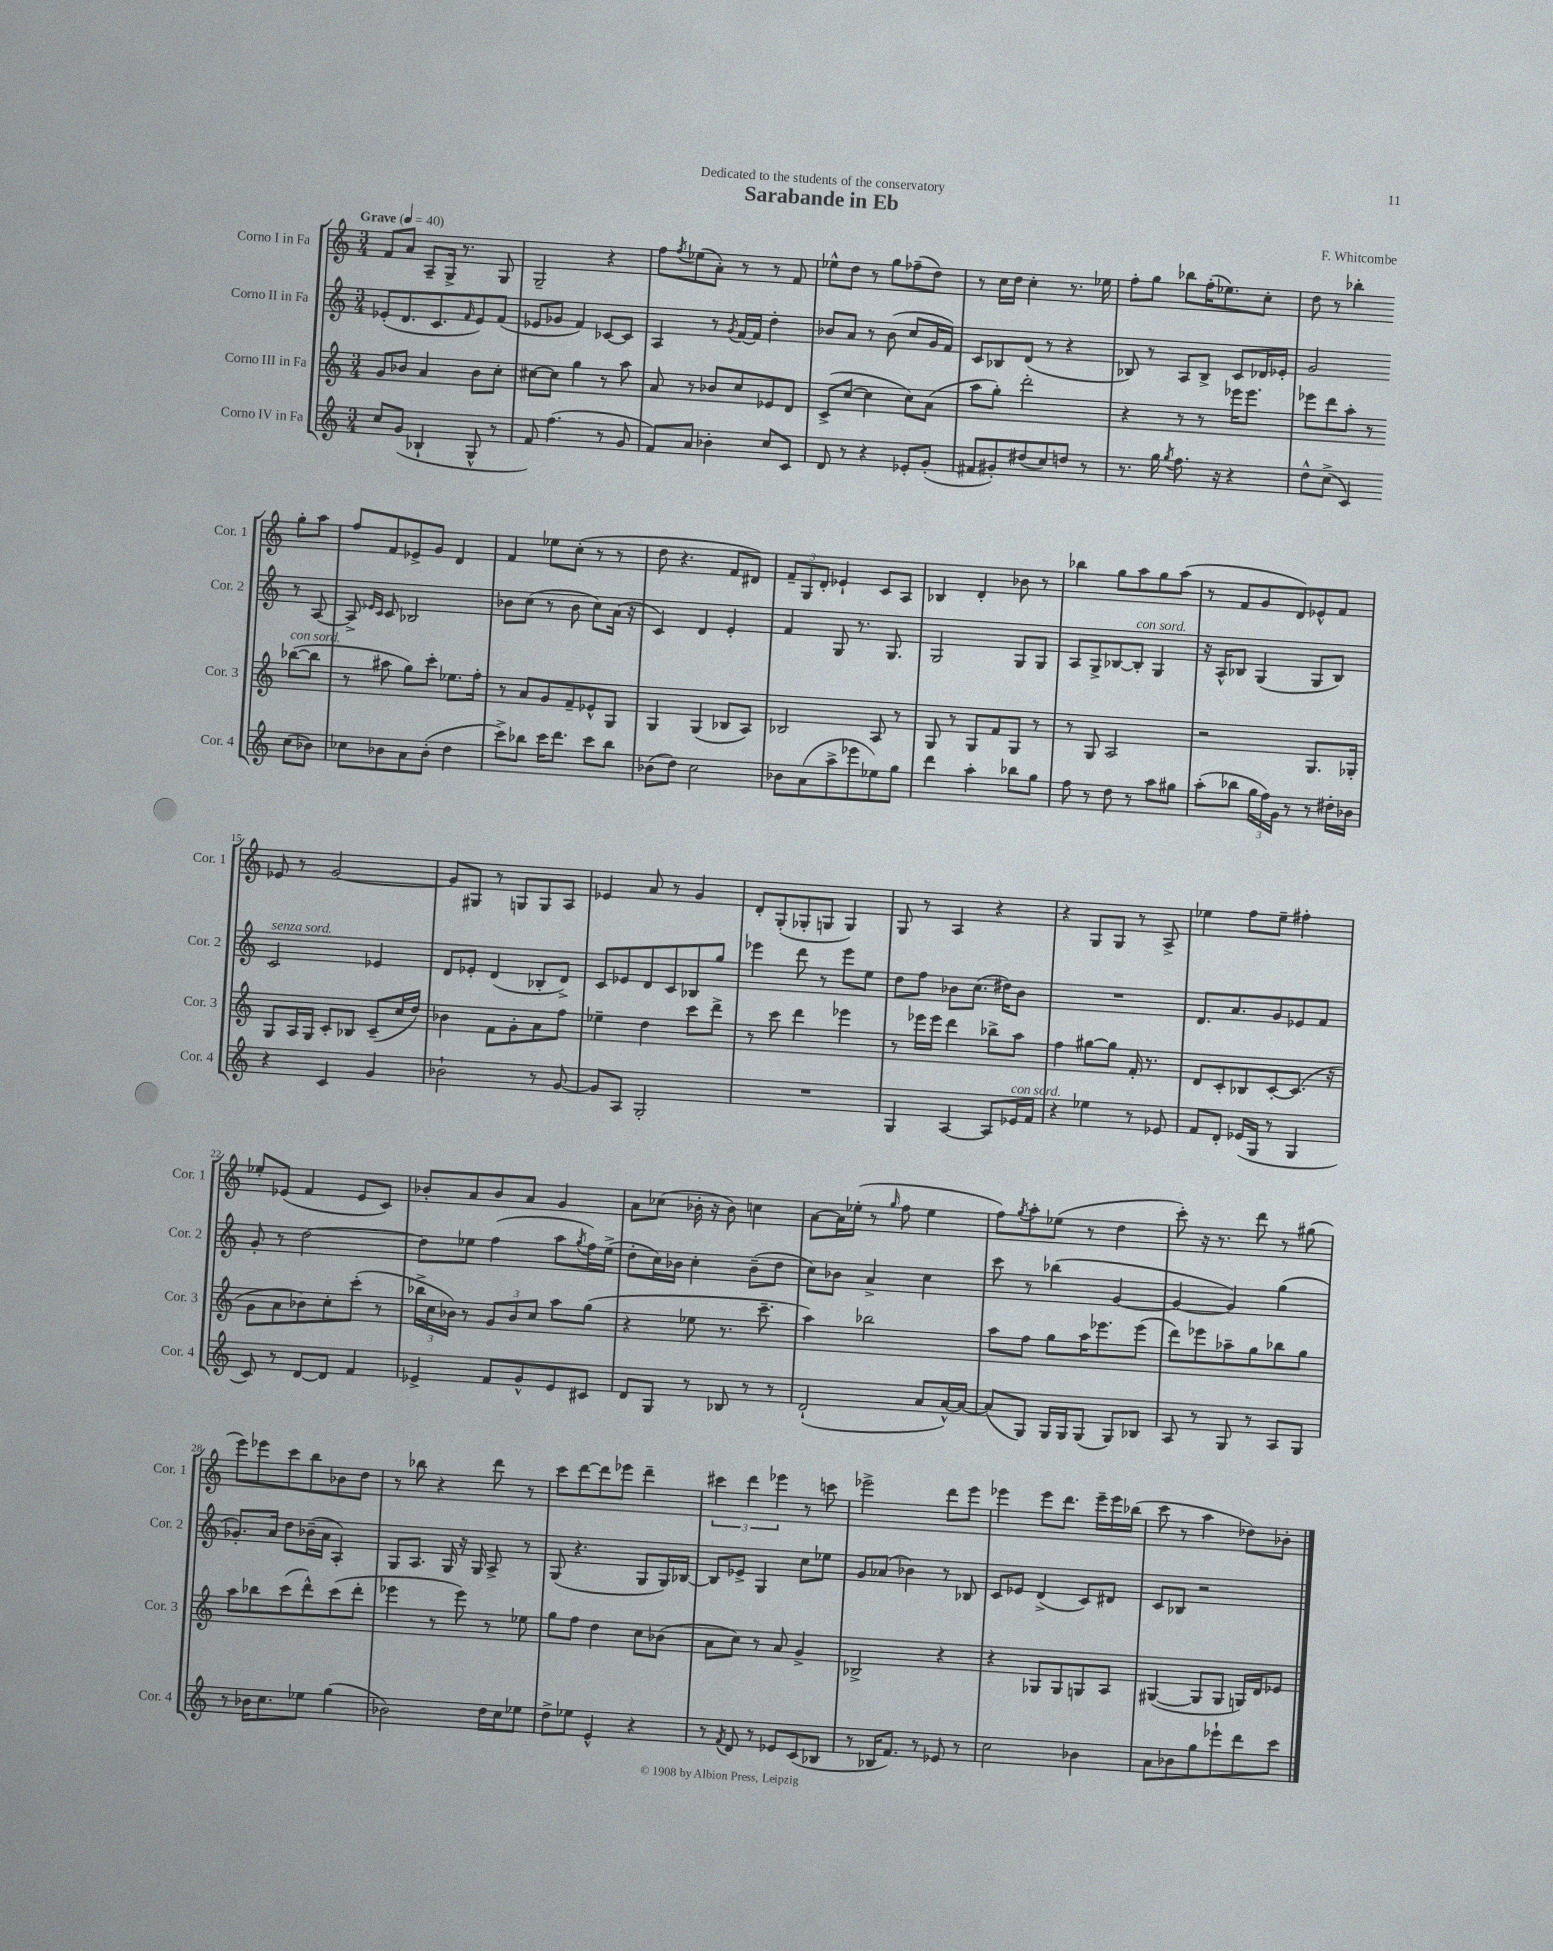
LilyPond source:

\header { title = "Sarabande in Eb" composer = "F. Whitcombe" dedication = "Dedicated to the students of the conservatory" }
<<
\new StaffGroup <<
\new Staff = "s0" \with { instrumentName = "Corno I in Fa" shortInstrumentName = "Cor. 1" } {
    \clef treble \key c \major \numericTimeSignature \time 3/4 \tempo "Grave" 4 = 40
    f'8 a'8 a8-- g16-> r8. g8 |
    g2-- r4 |
    f''8 \acciaccatura { f''8 } ees''8( a'8-.) r8 r8 f'8 |
    ees''8-^ d''8 r8 g''8 fes''8--( d''8) |
    r8 c''16 d''16 c''4-. r8. ees''16 |
    f''8-. g''8 bes''8 f''16-.( ees''8.) c''8-. |
    d''8 r8 bes''4-. g''8-. a''8 |
    f''8 f'8 ees'8-> g'8 d'4 |
    f'4 ees''8 c''8-.( r8 r8 |
    d''8 r4. f'8 dis'8) |
    \tuplet 3/2 { f'8-- g8 d'8-. } ees'4-! c'8 a8 |
    bes4 d'4-. bes'8 r8 |
    bes''4 g''8 a''8 g''8 a''8( |
    r8 f'8 g'8 d'8) ees'8-^ f'8 |
    ees'8 r8 g'2~ |
    g'8 gis8 r8 g8 g8 a8 |
    ees'4 a'8 r8 g'4 |
    d'8-. g8-.( ges8-. g8 g4) |
    g8 r8 a4 r4 |
    r4 g8 g8 r8 a8-> |
    ees''4 f''8 ees''8-- fis''4-. |
    ees''8-. ees'8( f'4 ees'8 c'8) |
    bes'8-. a'8 bes'8 a'8 g'4 |
    a'8 ces''8( bes'16-. r16 bes'8) c''4 |
    a'8~ a'16 ees''16-.( r8 \grace { g''16 } f''8 ees''4 |
    f''8) \acciaccatura { g''8 } a''8-. ees''8( r8 d''4 |
    c'''8-.) r16 r8. d'''8 r8 gis''8( |
    e'''8) ees'''8 c'''8 b''8 bes'8 d''8 |
    r8 bes''8 r4 d'''8 r8 |
    c'''8 d'''8~ d'''8 ees'''8 d'''4-- |
    \tuplet 3/2 { cis'''4 d'''4 ees'''4 } r8 c'''8 |
    ees'''2-> d'''8 ees'''8 |
    ees'''4 ees'''8 d'''8. ees'''16-- ees'''16 bes''16( |
    c'''8 r8 a''4 des''8) bes'8-. \bar "|." |
}
\new Staff = "s1" \with { instrumentName = "Corno II in Fa" shortInstrumentName = "Cor. 2" } {
    \clef treble \key c \major \numericTimeSignature \time 3/4
    ees'8-.( d'8. c'8. \grace { f'16 } ees'8) f'8( |
    ees'8 ges'8 f'4) ces'8~ ces'8 |
    a4 r8 \acciaccatura { g'8 } f'16~ f'16 d''4-. |
    bes'8 a'8 r8 bes'8( c''8 g'16 f'16) |
    c'8 bes8 d'8( r8 r4 |
    bes8) r8 a8 bes8-> c'8 des'16 ees'16-. |
    g'2 r8 a8~ |
    a8-> \grace { ees'16 c'16 } c'8 bes2 |
    bes'8 c''8( r8 bes'8 c''8) a'16( r16 |
    c'4) d'4 e'4-. |
    f'4 g8 r8. g8. |
    g2 g8 g8 |
    a8 g8-> bes8~ bes8-.^\markup { \italic "con sord." } g4 |
    r16 a16-^ bes8 g4( g8 bes8) |
    c'2^\markup { \italic "senza sord." } ees'4 |
    d'8 ees'8-. d'4( bes8-. d'8->) |
    c'8 ees'8 d'8 c'8 bes8 g''8 |
    ees'''4 d'''8 r8 ees'''8 e''8 |
    d''8 f''8 bes'8 c''8.( dis''16) bes'8 |
    R2. |
    d'8. a'8. g'8 ees'8 f'8 |
    g'8-. r8 d''2~ |
    d''8 ees''8 f''4( a''8 \acciaccatura { g''8 } f''16) ees''16->( |
    d''8-. c''16) bes'16 c''4-. bes'8--( d''8 |
    c''8) bes'8 a'4-> c''4 |
    c'''8 r8 bes''4( g'4~ |
    g'4~ g'4) g''4( |
    ges'8.-.) a'16 d''8 bes'16--( a'16 a4-.) |
    g8 a8. g16 r16 g16 a8-> r8 |
    g8( r4. g8 g16) bes16~ |
    bes8 ees'8-> g4 c''8 ees''8 |
    g'8 aes'8( bes'4) r8 bes8 |
    c'8 ees'8 d'4->( c'8) dis'8 |
    c'8 bes8 r2 \bar "|." |
}
\new Staff = "s2" \with { instrumentName = "Corno III in Fa" shortInstrumentName = "Cor. 3" } {
    \clef treble \key c \major \numericTimeSignature \time 3/4
    g'8 bes'8 a'4 bes'8 c''8-. |
    cis''8~ cis''8 g''4 r8 a''8 |
    a'8 r8 bes'8 c''8 ees'8 d'8 |
    c'8->( c''8~ c''4 c''8) a'8( |
    a''8 g''8-.) d'''2-. |
    r4 r8 r8 ees'''16 ees'''8. |
    ees'''8 d'''8 a''8-. r8 bes''8~^\markup { \italic "con sord." }( bes''8 |
    r8 ais''8 g''8) c'''8-. ees''8. f''16-. |
    r8 a'8 g'8 f'8-- ees'8-^ g8 |
    g4 g4( bes8 a8) |
    bes2 a8 r8 |
    g8 r8 g8 f'8 g8 r8 |
    r8 g8 a2 |
    r2 g8. ges16-. |
    g8 a16 g16 c'8-. bes8 c'8--( c''16 d''16) |
    bes'4 f'8 g'8-. a'8 f''8 |
    ees''4-- d''4 c'''8 d'''8-> |
    r8 c'''8 d'''4 ees'''4 |
    r8 ees'''16 ees'''16 d'''4 bes''8-> a''8 |
    f''4 gis''8~ gis''8 f'16-. r8. |
    d'8 c'8-. bes8 c'8~-. c'8.( r16 |
    g'8 a'8 bes'8) c''8-. c'''8-.( r8 |
    \tuplet 3/2 { bes''16-> c''16 bes'16) } r8 \tuplet 3/2 { g'8 bes'8 c''8 } a''8 g''8( |
    r4 ees''8 r8. c'''8.-- |
    a''4) bes''2 |
    a''8 f''8 g''8 a''16 ees'''8. ees'''8( |
    d'''8) ees'''8 aes''8-- g''8 bes''8 g''8 |
    a''8 bes''8 c'''8( d'''8-^) c'''8( d'''8-. |
    ees'''4 r8 ees'''8) r8 ees''8 |
    g''8 f''8 d''4 c''8 bes'8( |
    a'8 c''8) r8 a'8 g'4-> |
    bes2-> r4 |
    r4 ges8 ges8 g8 a8 |
    gis4~( gis8 gis8 g16) d'16 ees'8 \bar "|." |
}
\new Staff = "s3" \with { instrumentName = "Corno IV in Fa" shortInstrumentName = "Cor. 4" } {
    \clef treble \key c \major \numericTimeSignature \time 3/4
    c''8 g'8( bes4-! g8-^ r8 |
    f'8) f''4.( r8 g'8 |
    f'8) a'8 bes'4-. c''8 c'8 |
    d'8 r8 r4 ees'8-. g'8-.( |
    fis'8 gis'8-.) dis''8( c''8) d''8 r8 |
    r8. g''16 \acciaccatura { g''8 } f''8. r16 r4 |
    d''8-^ c''8->( c'4) c''8( bes'8) |
    ces''8 bes'8 a'8 bes'8-.( d''4 |
    c'''8->) bes''8 c'''16 d'''8. c'''8 bes''8 |
    bes'8( d''8) c''2 |
    bes'8 a'8( a''8-> ees'''8 ees''8) g''8 |
    d'''4 a''4-. bes''8 g''8 |
    f''8 r8 d''8 r8 a''8 gis''8 |
    a''8-.( bes''8 \tuplet 3/2 { g''16 f''16) g'16 } r8 r8 dis''16-. bes'16 |
    r4 c'4 g'4 |
    bes'2-! r8 g'8~ |
    g'8 a8 g2-. |
    R2. |
    g4 a4~ a8 ees'16^\markup { \italic "con sord." } f'16 |
    r4 ees''4 r8 ees'8 |
    f'8 d'8-. ees'16( g16 r8 g4 |
    c'8) r8 d'8~ d'8 f'4 |
    ees'4-> f'8 g'8-^ ees'8 cis'8 |
    d'8 g8 r8 bes8 r8 r8 |
    d'2-!( a'8 a'16~-^) a'16~ |
    a'8( g8) g16 g16 g8( g8) bes8 |
    a8 r8 g8 r8 a8 g8 |
    r8 bes'16 c''8. ees''8 g''4( |
    bes'2) d''16 c''16 ees''8 |
    d''8-> ees''8 e'4-^ r4 |
    r8 \acciaccatura { f'8 } d'8 r8 ees'8 c'8( bes8 |
    r8 bes16 f'8.) r8 ees'8 r8 |
    c''2 bes'4 |
    a'8 bes'8 g''8 ees'''8-! d'''8 c'''8 \bar "|." |
}
>>
>>
